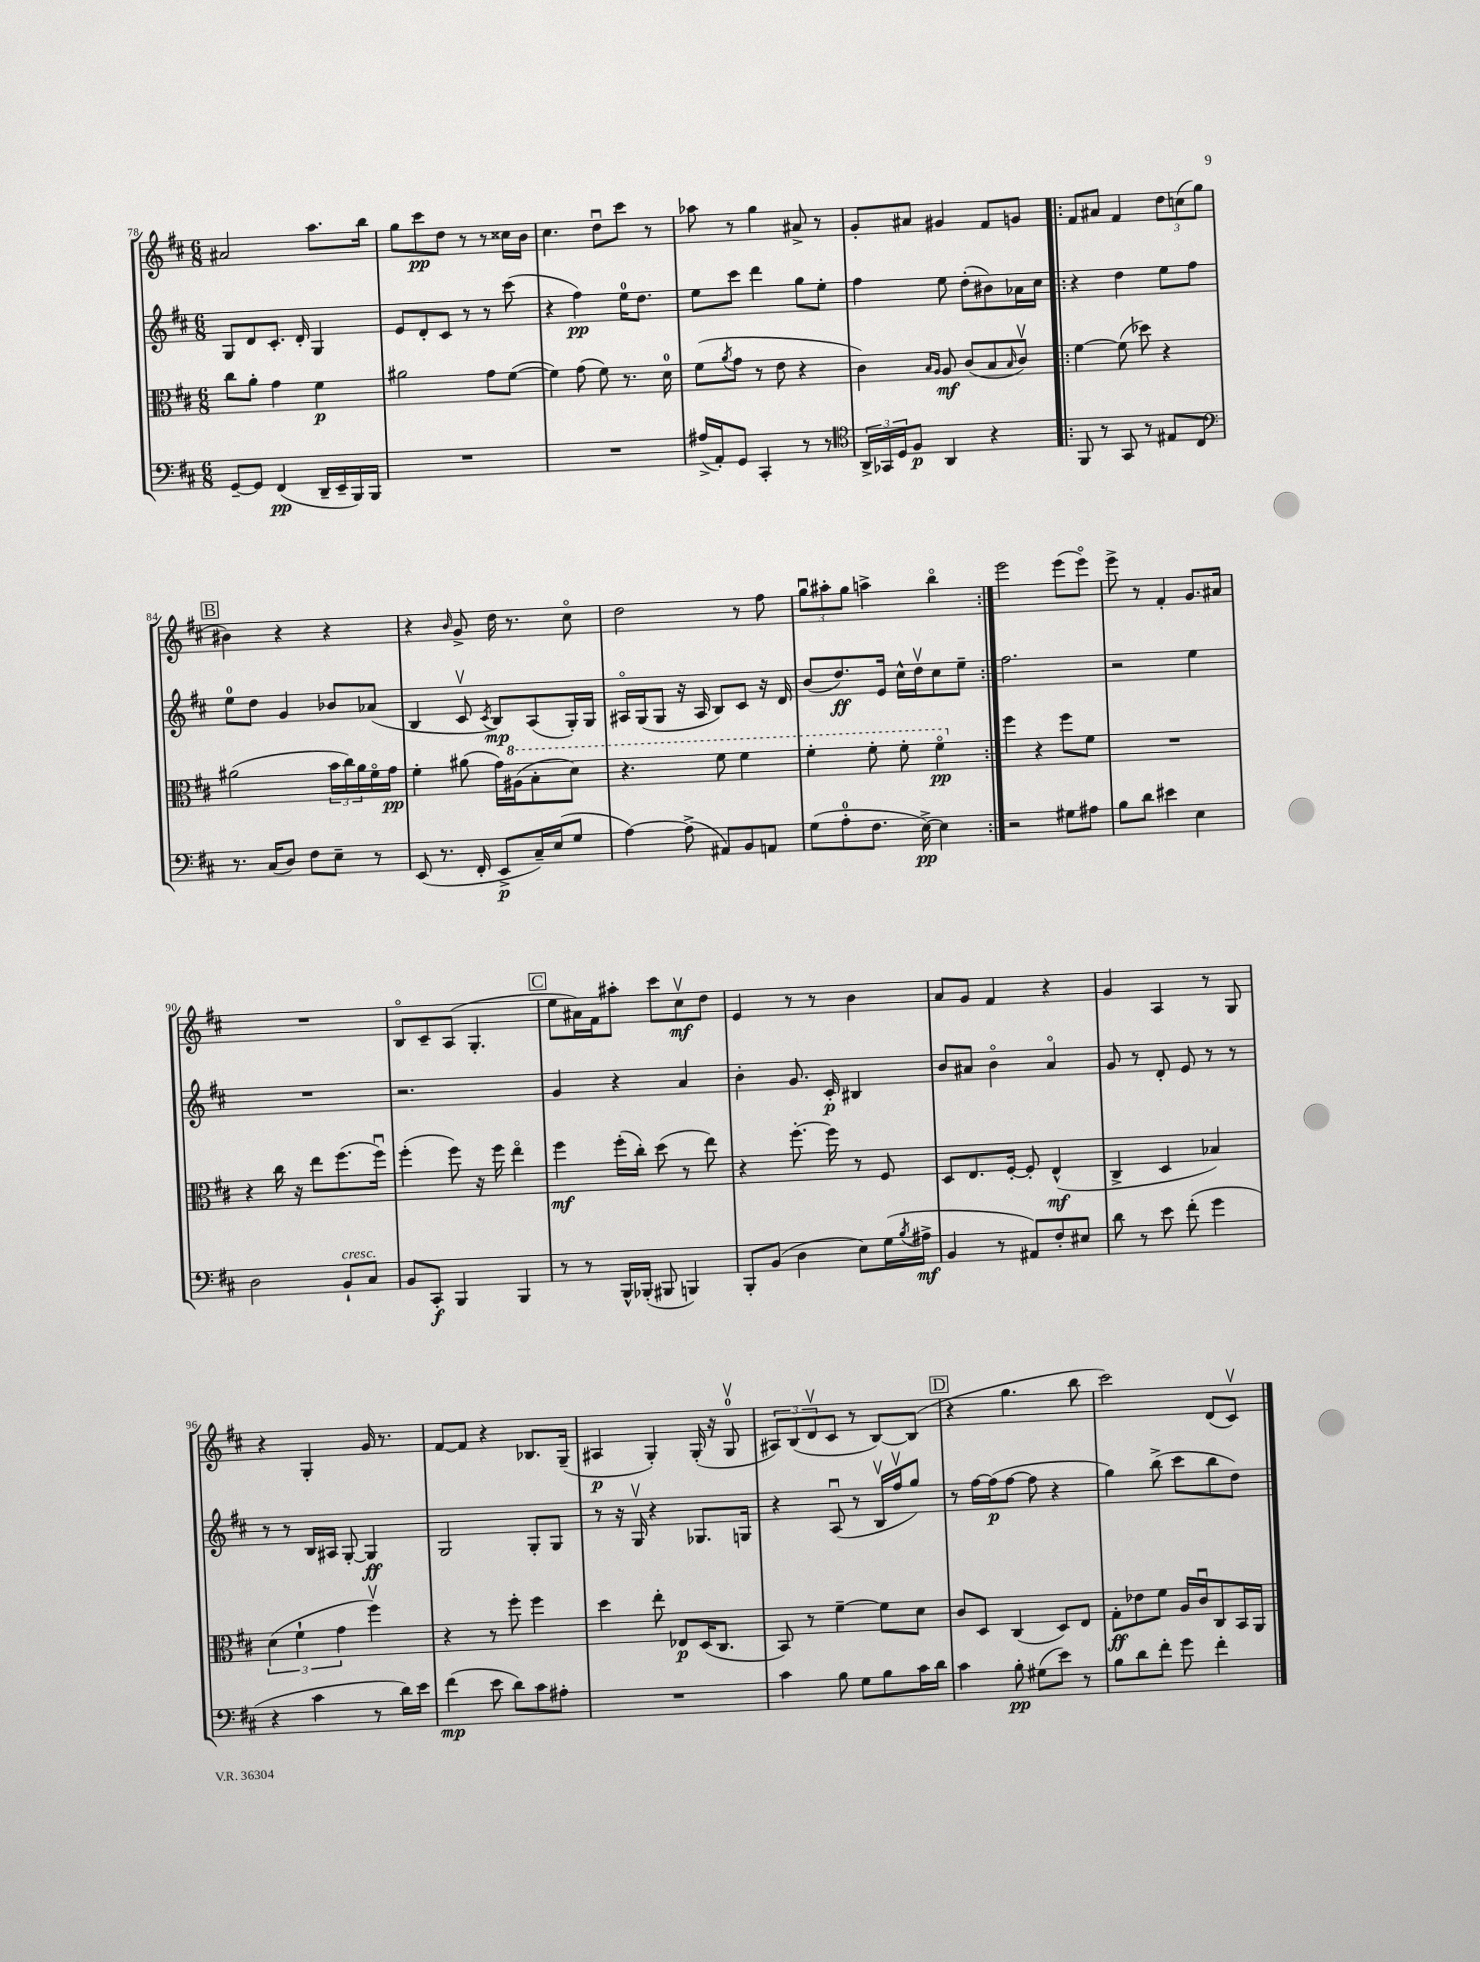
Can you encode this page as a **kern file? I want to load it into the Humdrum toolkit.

**kern	**dynam	**kern	**dynam	**kern	**dynam	**kern	**dynam
*part4	*part4	*part3	*part3	*part2	*part2	*part1	*part1
*staff4	*staff4	*staff3	*staff3	*staff2	*staff2	*staff1	*staff1
*clefF4	*	*clefC3	*	*clefG2	*	*clefG2	*
*k[f#c#]	*	*k[f#c#]	*	*k[f#c#]	*	*k[f#c#]	*
*M6/8	*	*M6/8	*	*M6/8	*	*M6/8	*
=78	=78	=78	=78	=78	=78	=78	=78
[8GG~/L	.	8cc#\L	.	8G/L	.	2a#X/	.
8GG/J]	.	8a'\J	.	8d/	.	.	.
(4FF#/	pp	4g\	.	8.c#'/J	.	.	.
.	.	.	.	16d'/	.	.	.
16DD~/LL	.	4f#\	p	4G/	.	8.aa\L	.
16EE~/	.	.	.	.	.	.	.
16BBB/)	.	.	.	.	.	.	.
16BBB/JJ	.	.	.	.	.	16bb\Jk	.
=79	=79	=79	=79	=79	=79	=79	=79
2.r	.	2a#X\	.	8e/L	.	8gg\L	.
.	.	.	.	8d'/	.	8ccc#\	pp
.	.	.	.	8c#/J	.	8dd\J	.
.	.	.	.	8r	.	8r	.
.	.	8g\L	.	8r	.	8r	.
.	.	([8f#\J	.	(8ccc#\	.	16cc##X\LL	.
.	.	.	.	.	.	16b\JJ	.
=80	=80	=80	=80	=80	=80	=80	=80
2.r	.	4f#\])	.	4r	.	4.cc#\	.
.	.	(8g\	.	4ff#\)	pp	.	.
.	.	8f#\)	.	.	.	8ddu\L	.
.	.	8.r	.	16ee\KL	.	8ccc#\J	.
.	.	.	.	8.dd\J	.	.	.
.	.	.	.	.	.	8r	.
.	.	16d\	.	.	.	.	.
=81	=81	=81	=81	=81	=81	=81	=81
(16A#X^/LL	.	(8f#\L	.	8ee\L	.	8aa-X\	.
16AA'/J)	.	.	.	.	.	.	.
.	.	8qa/	.	.	.	.	.
8GG/J	.	8g\J	.	8ccc#\J	.	8r	.
4CC#'/	.	8r	.	4ddd\	.	4gg\	.
.	.	8e\	.	.	.	.	.
8r	.	4r	.	8gg\L	.	8a#X^/	.
8r	.	.	.	8ee'\J	.	8r	.
=82	=82	=82	=82	=82	=82	=82	=82
*clefC4	*	*	*	*	*	*	*
24AA^/LL	.	4c#\)	.	4ff#\	.	8g'/L	.
24GG-X/	.	.	.	.	.	.	.
24D/J	.	.	.	.	.	.	.
8F#/J	p	.	.	.	.	8a#X/J	.
.	.	16qqB/LL	.	.	.	.	.
.	.	16qqA/JJ	.	.	.	.	.
4AA/	.	8A/	mf	8ee\	.	4g#X/	.
.	.	(8c#/L	.	(8dd'\L	.	.	.
4r	.	8B/	.	8b#X\)	.	8f#/L	.
.	.	16qqB/	.	.	.	.	.
.	.	8c#v/J)	.	16a-X\L	.	8gn/J	.
.	.	.	.	16cc#\JJ	.	.	.
=83!|:	=83!|:	=83!|:	=83!|:	=83!|:	=83!|:	=83!|:	=83!|:
8FF#/	.	[4f#\	.	4r	.	8f#/L	.
8r	.	.	.	.	.	8a#X/J	.
8GG/	.	(8f#\]	.	4dd\	.	4f#/	.
8r	.	8dd-X\)	.	.	.	.	.
8E#X/L	.	4r	.	8ee\L	.	12dd\L	.
.	.	.	.	.	.	(12ccn\	.
8C#/J	.	.	.	8ff#\J	.	.	.
.	.	.	.	.	.	12gg\J	.
!!LO:LB:g=z
!!LO:REH:place=s1:t=B
=84	=84	=84	=84	=84	=84	=84	=84
*clefF4	*	*	*	*	*	*	*
8.r	.	(2a#X\	.	8ee\L	.	4b#X\)	.
.	.	.	.	8dd\J	.	.	.
(16C#/KL	.	.	.	.	.	.	.
8D/J)	.	.	.	4g/	.	4r	.
8F#\L	.	.	.	.	.	.	.
8E~\J	.	24b\LL	.	8b-X/L	.	4r	.
.	.	24cc#\)	.	.	.	.	.
.	.	24a#\	.	.	.	.	.
8r	.	16f#\	.	(8a-X/J	.	.	.
.	.	16g\JJ	pp	.	.	.	.
=85	=85	=85	=85	=85	=85	=85	=85
(8EE/	.	4f#'\	.	4B/	.	4r	.
8.r	.	.	.	.	.	.	.
.	.	.	.	.	.	16qqb/	.
.	.	(8a#X\	.	8c#v/	.	8g^/	.
16FF#'/	.	.	.	.	.	.	.
.	.	.	.	8qc#/	.	.	.
8EE^/L	p	16g\LL)	.	8B/L)	mp	16dd\	.
*	*	*8va	*	*	*	*	*
.	.	(16a#X\J	.	.	.	8.r	.
16C#~/L)	.	8b'\	.	(8A/	.	.	.
(16E/J	.	.	.	.	.	.	.
8G/J	.	8dd\J)	.	16G'/L)	.	8cc#\	.
.	.	.	.	16G/JJ	.	.	.
=86	=86	=86	=86	=86	=86	=86	=86
[4A\)	.	4.r	.	16A#X/LL	.	2dd\	.
.	.	.	.	(16G/J	.	.	.
.	.	.	.	8G/J	.	.	.
(8A^\]	.	.	.	16r	.	.	.
.	.	.	.	16A#/	.	.	.
8AA#X/L)	.	8ff#\	.	8B/L)	.	.	.
8BB/	.	4ff#\	.	8c#/J	.	8r	.
8AAn/J	.	.	.	16r	.	8ff#\	.
.	.	.	.	16d/	.	.	.
=87	=87	=87	=87	=87	=87	=87	=87
(8G\L	.	4ff#'\	.	(8b/L	.	12ggu\L	.
.	.	.	.	.	.	12aa#X'\	.
8A'\	.	.	.	8.dd/)	ff	.	.
.	.	.	.	.	.	12gg\J	.
8.F#\J	.	8ff#'\	.	.	.	4aan^\	.
.	.	.	.	16e/Jk	.	.	.
.	.	8ff#'\	.	16cc#^^\LL	.	.	.
[16E^\)	pp	.	.	16ddv\J	.	.	.
4E\]	.	4ff#\	pp	8cc#\	.	4bb\	.
.	.	.	.	8ee~\J	.	.	.
=88:|!	=88:|!	=88:|!	=88:|!	=88:|!	=88:|!	=88:|!	=88:|!
*	*	*X8va	*	*	*	*	*
2r	.	4ff#\	.	2.ff#\	.	2eee\	.
.	.	4r	.	.	.	.	.
8G#X\L	.	8ff#\L	.	.	.	(8eee\L	.
8A#X\J	.	8f#\J	.	.	.	8eee\J)	.
=89	=89	=89	=89	=89	=89	=89	=89
8B\L	.	2.r	.	2r	.	8eee^\	.
8d\J	.	.	.	.	.	8r	.
4e#X\	.	.	.	.	.	4f#'/	.
4E\	.	.	.	4ee\	.	8.g/L	.
.	.	.	.	.	.	16a#X/Jk	.
!!LO:LB:g=z
=90	=90	=90	=90	=90	=90	=90	=90
2D\	.	4r	.	2.r	.	2.r	.
.	.	16cc#\	.	.	.	.	.
.	.	16r	.	.	.	.	.
.	.	8ee\L	.	.	.	.	.
!LO:TX:a:i:t=cresc.	!	!	!	!	!	!	!
8BB`/L	.	(8.ff#\	.	.	.	.	.
8C#/J	.	.	.	.	.	.	.
.	.	16ff#u\Jk)	.	.	.	.	.
=91	=91	=91	=91	=91	=91	=91	=91
8BB/L	.	(4ff#'\	.	2.r	.	8B/L	.
8CC#'/J	f	.	.	.	.	8c#~/	.
4BBB/	.	8ff#\)	.	.	.	(8A/J	.
.	.	16r	.	.	.	4.G'/	.
.	.	16ff#\	.	.	.	.	.
4BBB/	.	4ee\	.	.	.	.	.
!!LO:REH:place=s1:t=C
=92	=92	=92	=92	=92	=92	=92	=92
8r	.	4ff#\	mf	4g/	.	8ee\L	.
8r	.	.	.	.	.	16a#X\L)	.
.	.	.	.	.	.	16f#\J	.
16BBB^^/LL	.	(16ff#'\LL	.	4r	.	8aa#X'\J	.
(16BBB-X'/JJ	.	16cc#'\JJ)	.	.	.	.	.
8BBB#X/	.	(8dd\	.	.	.	8ccc#\L	.
4BBBn/)	.	8r	.	4a/	.	8cc#v\	mf
.	.	8ee\)	.	.	.	8dd\J	.
=93	=93	=93	=93	=93	=93	=93	=93
8BBB'/L	.	4r	.	4b'\	.	4e/	.
(8BB/J	.	.	.	.	.	.	.
4D\	.	[8.ff#'\	.	8.g/	.	8r	.
.	.	.	.	.	.	8r	.
.	.	16ff#\]	.	16c#'/	p	.	.
8E\L)	.	8r	.	4B#X/	.	4b\	.
(16G\L	.	8F#/	.	.	.	.	.
8qB/	.	.	.	.	.	.	.
16A#X^\JJ	mf	.	.	.	.	.	.
=94	=94	=94	=94	=94	=94	=94	=94
4BB/	.	8D/L	.	8b/L	.	8a/L	.
.	.	8.E/	.	8a#X/J	.	8g/J	.
8r	.	.	.	4b\	.	4f#/	.
.	.	[16F#'/Jk	.	.	.	.	.
8AA#X/L)	.	8F#'/]	.	.	.	.	.
8F#'/	.	(4E^^/	mf	4a#/	.	4r	.
8E#X/J	.	.	.	.	.	.	.
=95	=95	=95	=95	=95	=95	=95	=95
8d\	.	4C#^/	.	8g/	.	4g/	.
8r	.	.	.	8r	.	.	.
8e\	.	4D/	.	8d'/	.	4A/	.
(8f#'\	.	.	.	8e/	.	.	.
4g\	.	4B-X/)	.	8r	.	8r	.
.	.	.	.	8r	.	8G/	.
!!LO:LB:g=z
=96	=96	=96	=96	=96	=96	=96	=96
4r	.	(6d\	.	8r	.	4r	.
.	.	.	.	8r	.	.	.
.	.	6f#`\	.	.	.	.	.
4c#\	.	.	.	16B/LL	.	4G'/	.
.	.	.	.	16A#X/JJ	.	.	.
.	.	6g\	.	.	.	.	.
.	.	.	.	[8G'/	.	.	.
8r	.	4ff#v\)	.	4G/]	ff	16g/	.
.	.	.	.	.	.	8.r	.
16d\LL)	.	.	.	.	.	.	.
16e\JJ	.	.	.	.	.	.	.
=97	=97	=97	=97	=97	=97	=97	=97
(4f#\	mp	4r	.	2G/	.	[8f#/L	.
.	.	.	.	.	.	8f#/J]	.
8e\	.	8r	.	.	.	4r	.
8d\L)	.	8ff#'\	.	.	.	.	.
8c#\	.	4ff#\	.	8G'/L	.	8.B-X/L	.
8A#X'\J	.	.	.	8G/J	.	.	.
.	.	.	.	.	.	(16G~/Jk	.
=98	=98	=98	=98	=98	=98	=98	=98
2.r	.	4dd\	.	8r	.	4A#X/	p
.	.	.	.	16r	.	.	.
.	.	.	.	16Gv/	.	.	.
.	.	8ee'\	.	4r	.	4G'/)	.
.	.	8E-X/L	p	.	.	.	.
.	.	(16D/K	.	8.G-X/L	.	(16G'/	.
.	.	8.C#/J	.	.	.	16r	.
.	.	.	.	.	.	8Gv/	.
.	.	.	.	16Gn/Jk	.	.	.
=99	=99	=99	=99	=99	=99	=99	=99
4c#\	.	8BB/)	.	4r	.	12A#X/L)	.
.	.	.	.	.	.	(12B/	.
.	.	8r	.	.	.	.	.
.	.	.	.	.	.	12dv/	.
8B\	.	[4f#~\	.	(8Au/	.	8c#/J	.
8G\L	.	.	.	8r	.	8r	.
8B\	.	8f#\L]	.	16Bv/LL	.	[8B/L)	.
.	.	.	.	16ff#v/J	.	.	.
16c#\L	.	8d\J	.	8gg/J)	.	(8B/J]	.
16d\JJ	.	.	.	.	.	.	.
!!LO:REH:place=s1:t=D
=100	=100	=100	=100	=100	=100	=100	=100
4c#\	.	8c#/L	.	8r	.	4r	.
.	.	8D/J	.	[16ff#\LL	.	.	.
.	.	.	.	(16ff#\J]	p	.	.
8B'\	pp	(4C#/	.	[8ff#\J	.	4.gg\	.
(8G#X\L	.	.	.	8ff#\]	.	.	.
8e\J)	.	8D/L)	.	4r	.	.	.
8r	.	8E/J	.	.	.	8bb\	.
=101	=101	=101	=101	=101	=101	=101	=101
8B\L	.	8G'\L	ff	4gg\)	.	2ccc#\)	.
8d\	.	8e-X\	.	.	.	.	.
8f#'\J	.	8f#\J	.	(8bb^\	.	.	.
8g\	.	16A/LL	.	8ccc#\L	.	.	.
.	.	16c#u/J	.	.	.	.	.
4f#'\	.	8C#/	.	8bb\	.	(8d/L	.
.	.	16BB/L	.	8dd\J)	.	8c#v/J)	.
.	.	16AA/JJ	.	.	.	.	.
==	==	==	==	==	==	==	==
*-	*-	*-	*-	*-	*-	*-	*-
